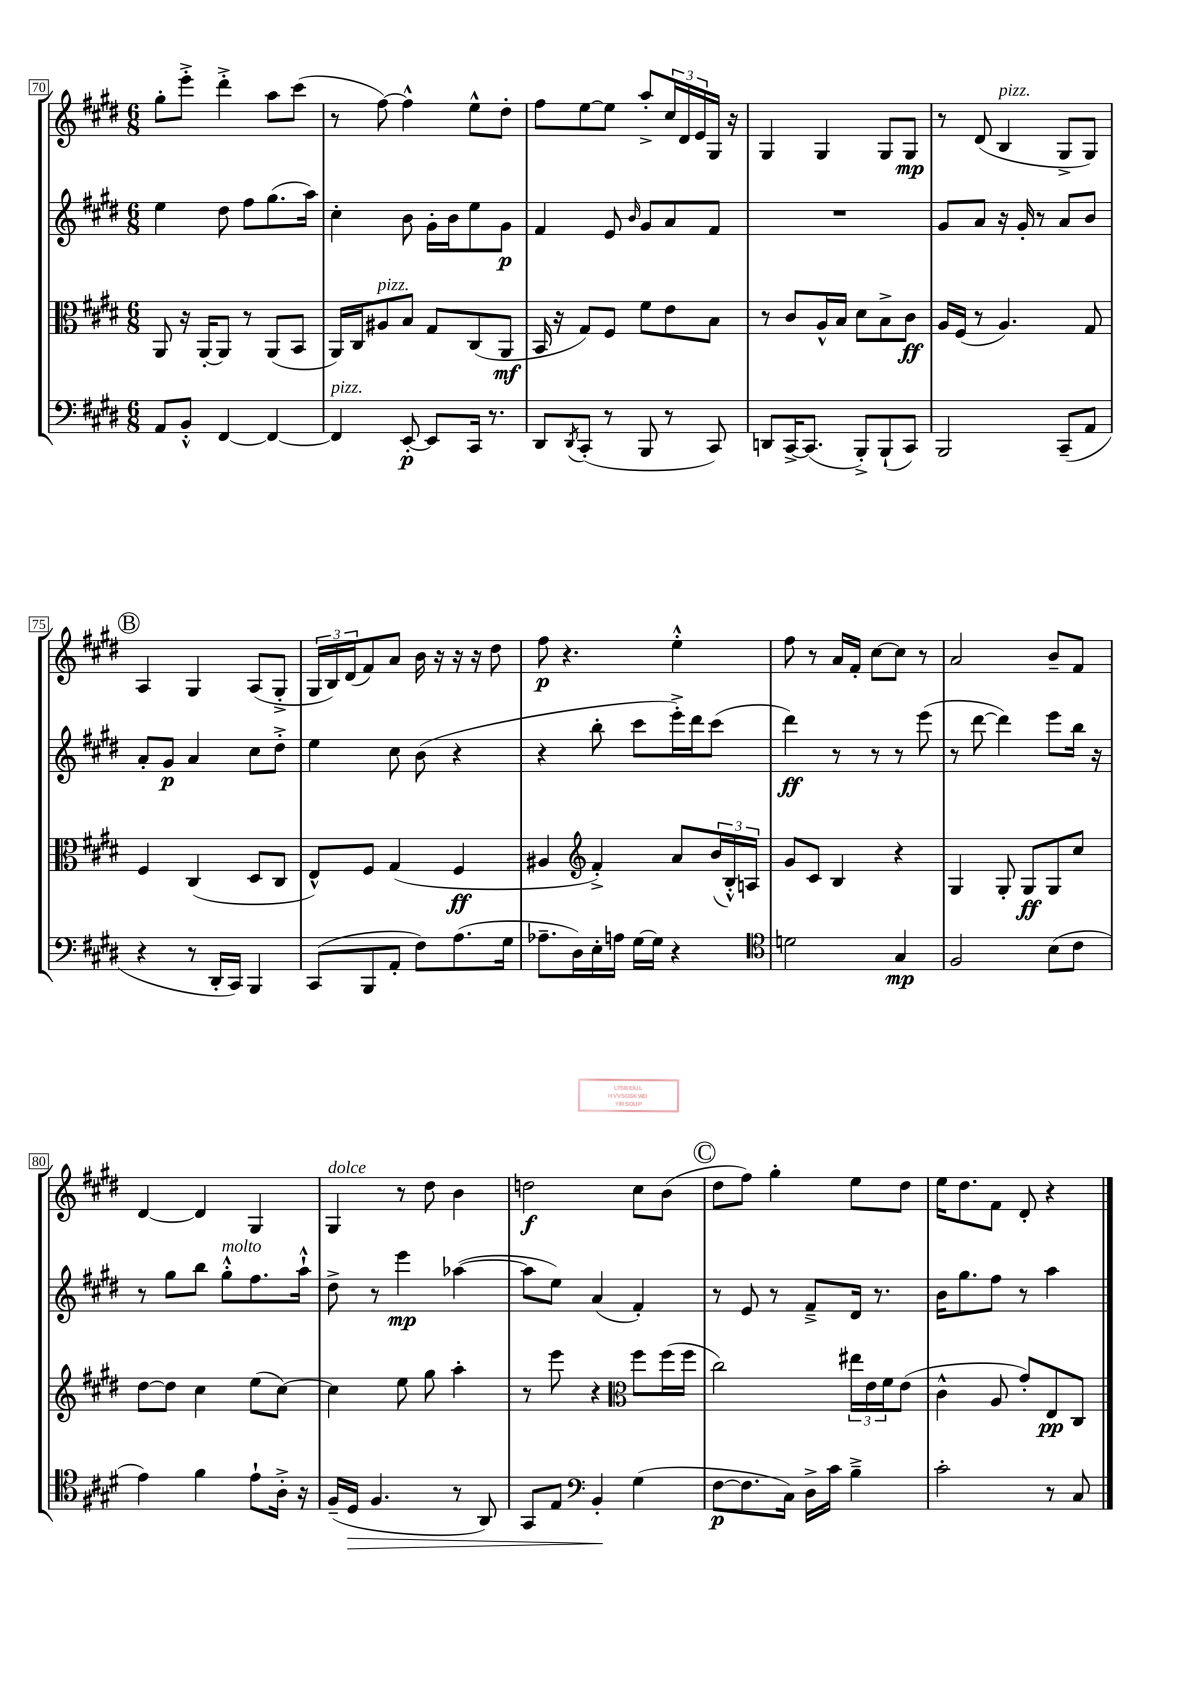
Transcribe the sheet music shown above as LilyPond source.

<<
\new StaffGroup <<
\new Staff = "s0" {
    \clef treble \key e \major \numericTimeSignature \time 6/8
    gis''8-. e'''8-.-> dis'''4-.-> a''8 cis'''8( |
    r8 fis''8~) fis''4-^ e''8-^ dis''8-. |
    fis''8 e''8~ e''8 a''8-.-> \tuplet 3/2 { cis''16 dis'16 e'16 } gis16 r16 |
    gis4 gis4 gis8 gis8\mp |
    r8 dis'8( b4^\markup { \italic "pizz." } gis8-> gis8) |
    \mark \markup { \circle "B" } a4 gis4 a8( gis8-.-> |
    \tuplet 3/2 { gis16 b16) dis'16( } fis'8) a'8 b'16 r16 r16 r16 dis''8 |
    fis''8\p r4. e''4-.-^ |
    fis''8 r8 a'16 fis'16-. cis''8~ cis''8 r8 |
    a'2 b'8-- fis'8 |
    dis'4~ dis'4 gis4 |
    gis4^\markup { \italic "dolce" } r8 dis''8 b'4 |
    d''2\f cis''8 b'8( |
    \mark \markup { \circle "C" } dis''8 fis''8) gis''4-. e''8 dis''8 |
    e''16 dis''8. fis'8 dis'8-. r4 \bar "|." |
}
\new Staff = "s1" {
    \clef treble \key e \major \numericTimeSignature \time 6/8
    e''4 dis''8 fis''8 gis''8.( a''16) |
    cis''4-. b'8 gis'16-. b'16 e''8 gis'8\p |
    fis'4 e'8 \grace { b'16 } gis'8 a'8 fis'8 |
    R2. |
    gis'8 a'8 r16 gis'16-. r8 a'8 b'8 |
    \mark \markup { \circle "B" } a'8-. gis'8\p a'4 cis''8 dis''8-.-> |
    e''4 cis''8 b'8( r4 |
    r4 b''8-. cis'''8 e'''16-.->) dis'''16 cis'''8( |
    dis'''4\ff) r8 r8 r8 e'''8( |
    r8 dis'''8~ dis'''4) e'''8 b''16 r16 |
    r8 gis''8 b''8 gis''8-.-^^\markup { \italic "molto" } fis''8. a''16-!-^ |
    dis''8-> r8 e'''4\mp aes''4~( |
    aes''8 e''8) a'4( fis'4-.) |
    \mark \markup { \circle "C" } r8 e'8 r8 fis'8---> dis'16 r8. |
    b'16 gis''8. fis''8 r8 a''4 \bar "|." |
}
\new Staff = "s2" {
    \clef alto \key e \major \numericTimeSignature \time 6/8
    a,8 r16 a,16~-. a,8 r8 a,8( b,8 |
    a,16) cis16 ais8^\markup { \italic "pizz." } b8 gis8 cis8( a,8\mf |
    b,16 r16 gis8) fis8 fis'8 e'8 b8 |
    r8 cis'8 a16-^ b16 dis'8 b8-> cis'8\ff |
    a16 fis16( r8 a4.) gis8 |
    \mark \markup { \circle "B" } fis4 cis4( dis8 cis8 |
    e8-^) fis8 gis4( fis4\ff |
    ais4 \clef treble fis'4-.->) a'8 \tuplet 3/2 { b'16( b16-.-^) a16 } |
    gis'8 cis'8 b4 r4 |
    gis4 gis8-. gis8\ff gis8 cis''8 |
    dis''8~ dis''8 cis''4 e''8( cis''8~) |
    cis''4 e''8 gis''8 a''4-. |
    r8 e'''8 r4 \clef alto fis''8 fis''16( fis''16 |
    \mark \markup { \circle "C" } cis''2) \tuplet 3/2 { eis''16 e'16 fis'16 } e'8( |
    cis'4-^ a8 gis'8-.) e8\pp cis8 \bar "|." |
}
\new Staff = "s3" {
    \clef bass \key e \major \numericTimeSignature \time 6/8
    a,8 b,8-.-^ fis,4~ fis,4~ |
    fis,4^\markup { \italic "pizz." } e,8~-.\p e,8 cis,16 r8. |
    dis,8 \acciaccatura { dis,8 } cis,8-.( r8 b,,8 r8 cis,8) |
    d,8 cis,16~-> cis,8.( b,,8-.->) b,,8-!( cis,8) |
    b,,2 cis,8--( a,8 |
    \mark \markup { \circle "B" } r4 r8 dis,16-. cis,16) b,,4 |
    cis,8( b,,8 a,8-. fis8) a8.( gis16 |
    aes8.-- dis16) e16-. a16 gis16~ gis16 r4 |
    \clef tenor d'2 gis4\mp |
    fis2 b8( cis'8 |
    e'4) fis'4 e'8-! a16-.-> r16 |
    fis16--( dis16\> fis4. r8 a,8) |
    gis,8 e8 \clef bass b,4-.\! gis4( |
    \mark \markup { \circle "C" } fis8~\p fis8. cis16) dis16-> cis'16 b4---> |
    cis'2-. r8 cis8 \bar "|." |
}
>>
>>
\layout { \context { \Score currentBarNumber = #70 \override BarNumber.stencil = #(make-stencil-boxer 0.1 0.3 ly:text-interface::print) } }
